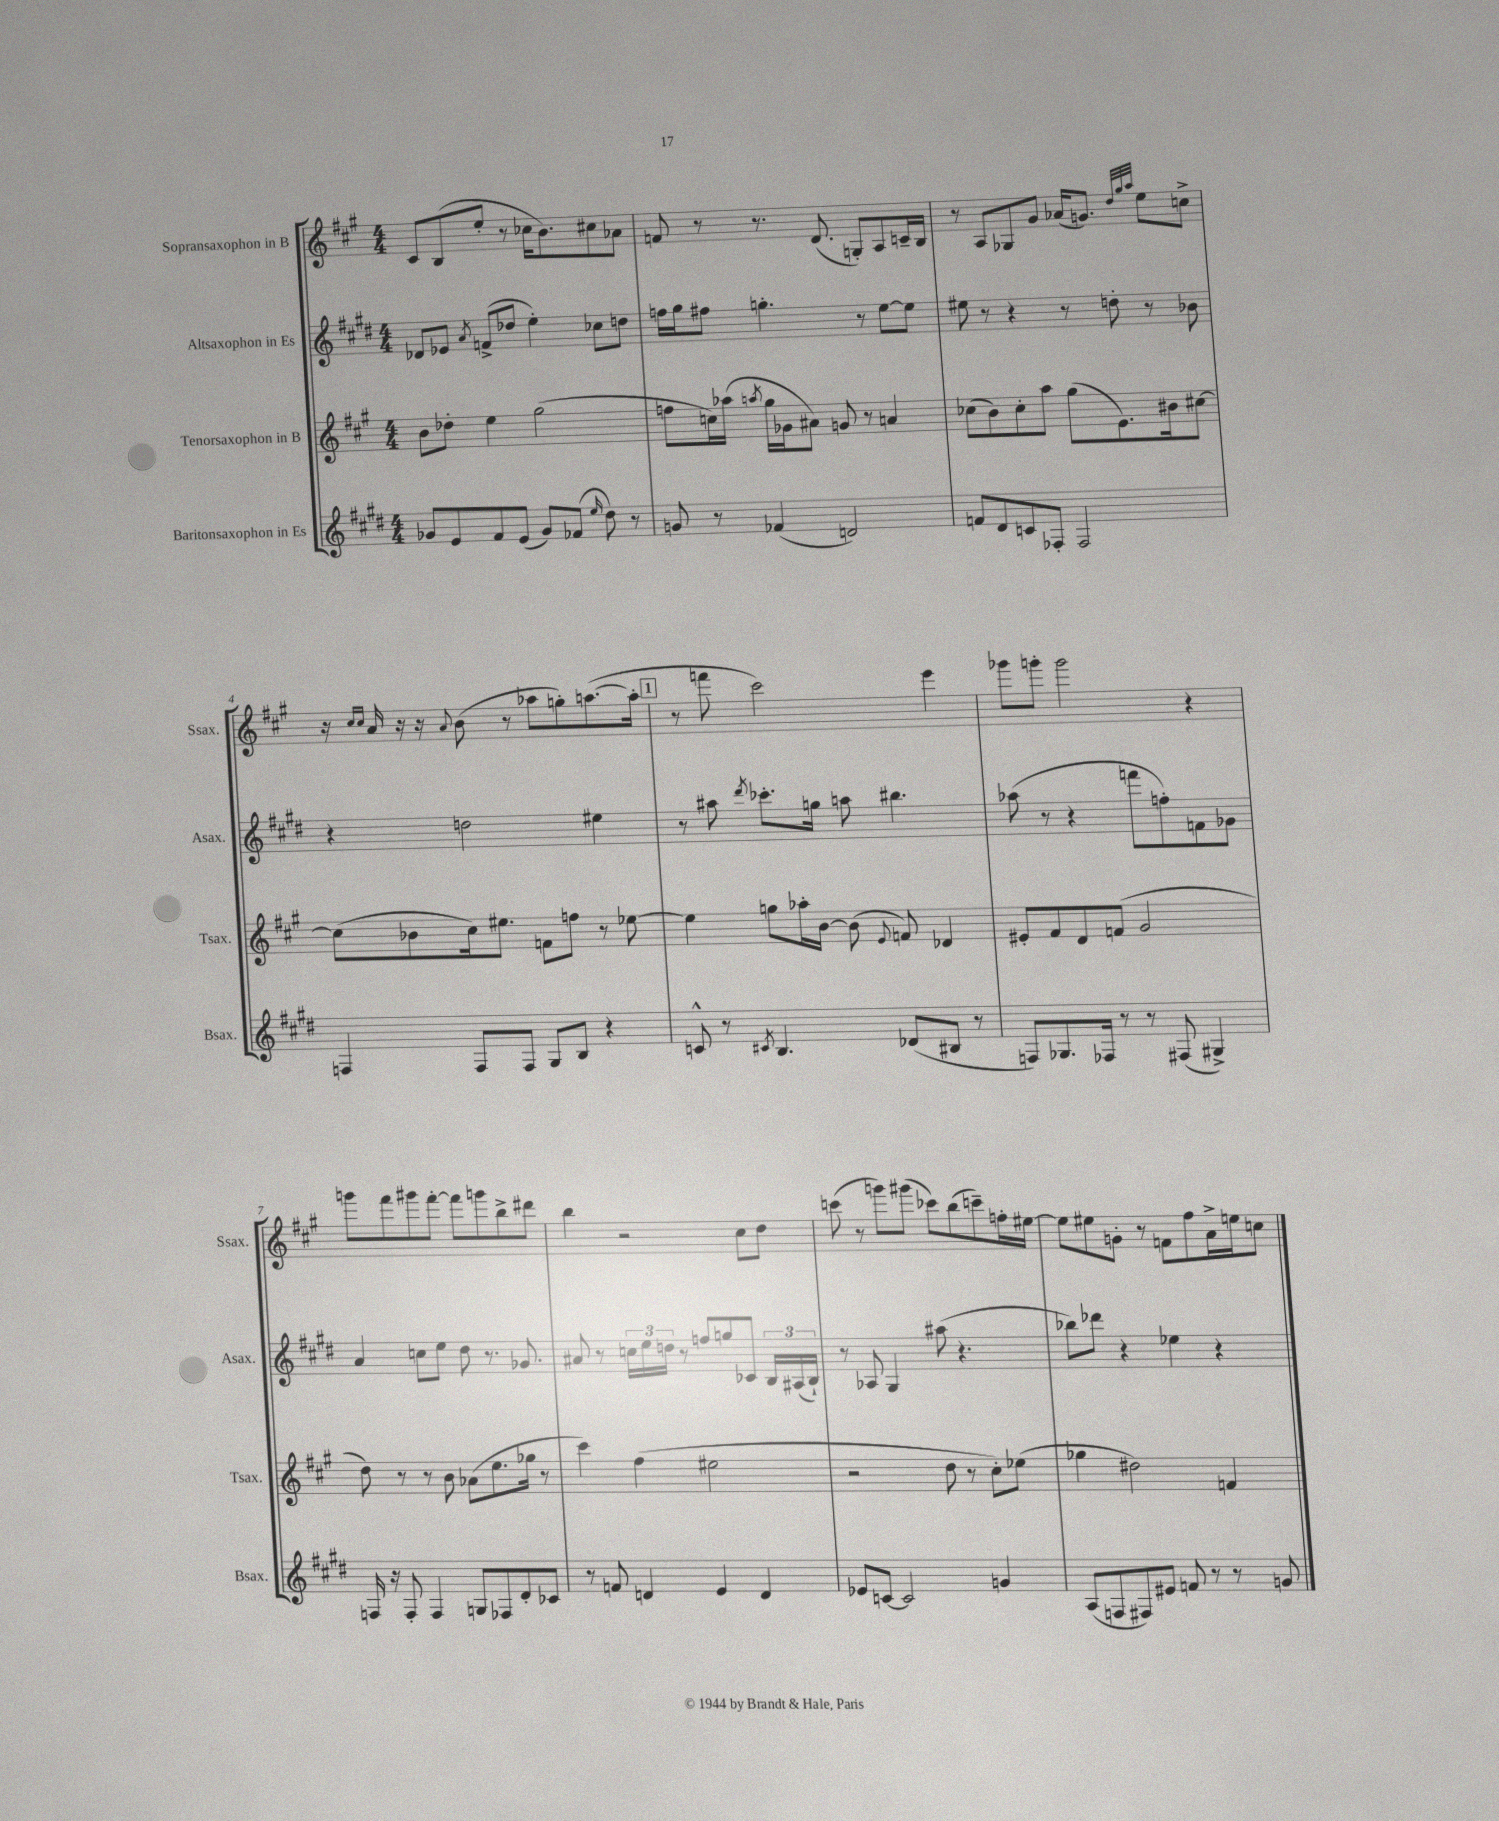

**kern	**kern	**kern	**kern
*staff4	*staff3	*staff2	*staff1
*clefG2	*clefG2	*clefG2	*clefG2
*k[f#c#g#d#]	*k[f#c#g#]	*k[f#c#g#d#]	*k[f#c#g#]
*M4/4	*M4/4	*M4/4	*M4/4
8g-	8b	8d-	8c#
8e	8dd-'	8e-	(8B
.	.	8qa	.
8f#	4ee	(8f^	8ee'
(8e	.	8dd-	8r
8g-)	(2gg#	4ee')	16cc-
.	.	.	8.b)
(8f-	.	.	.
16qqee	.	.	.
8dd#)	.	8cc-	8cc#
8r	.	8dd	8a-
=	=	=	=
8g	8ff	16ff	8f
.	.	16gg#	.
8r	16cc)	8ff#	8r
.	(16aa-	.	.
.	8qaa	.	.
(4f-	16gg#	4.gg'	8.r
.	16g-	.	.
.	8a#)	.	.
.	.	.	(8.d
2d)	8g	.	.
.	8r	8r	8G')
.	4a	[8ee	8A
.	.	8ee]	16c~
.	.	.	16B
=	=	=	=
8f	(8cc-	8ee#	8r
8d#	8b)	8r	8A
8c	8cc-'	4r	8G-
8F-'	8aa	.	8g#
2F-	(8gg#	8r	(16a-
.	.	.	8.g)
.	8.e)	8dd'	.
.	.	.	32qqdd
.	.	.	32qqgg#
.	.	.	32qqaa
.	.	8r	8ee
.	16b#	.	.
.	[8cc#	8b-	8cc^
=	=	=	=
4F	(8cc#]	4r	16r
.	.	.	16qqcc#
.	.	.	16qqcc#
.	.	.	16a
.	8b-	.	16r
.	.	.	16r
.	.	.	8qqa
8F	16cc#)	2dd	(8b
.	8.ee#	.	.
8F	.	.	8r
8G#	8f	.	8aa-
8B	8ff	.	8gg')
4r	8r	4ee#	([8.aa
.	[8ee-	.	.
.	.	.	16aa']
=	=	=	=
8c^^	4ee-]	8r	8r
8r	.	8aa#	8fff
8qc#	.	8qddd#	.
4.B	8gg	8.ccc-'	2ccc#)
.	16aa-'	.	.
.	[16b	16gg	.
.	(8b]	8aa	.
.	8qqe	.	.
(8d-	8f)	4.bb#	.
8B#	4d-	.	4eee
8r	.	.	.
=	=	=	=
8F)	8e#'	(8aa-	8ggg-
8.G-	8f#	8r	8ggg'
.	8d	4r	2ggg
16F-	.	.	.
8r	(8f	.	.
8r	2g#	8fff	.
(8F#	.	8ff')	.
4G#^)	.	8f	4r
.	.	8g-	.
=	=	=	=
16F	8dd)	4a	8ggg
16r	.	.	.
8F'	8r	.	8fff#
4F	8r	8cc	8ggg#
.	8b	8ee	[8fff#'
8G	(8a-	8dd#	8fff#]
8F-	8.ee	8.r	8ggg
8d#'	.	.	8bb^
.	16gg-	8.g-	.
8c-	8r	.	8ddd#
=	=	=	=
8r	4ccc#)	8a#	4bb
8f	.	8r	.
4d	(4ff#	24cc	2r
.	.	24ee	.
.	.	24dd	.
.	.	8r	.
4e	2ee#	8ff	.
.	.	8gg	.
4d	.	8c-	8cc#
.	.	24B	8dd
.	.	(24A#	.
.	.	24B`)	.
=	=	=	=
8e-	2r	8r	(8ccc
[8c	.	8A-	8r
2c]	.	4G#	8ggg)
.	.	.	(8ggg#
.	8dd	(8aa#	8ccc-)
.	8r	4.r	(8bb
4g	8cc#')	.	8ccc~)
.	(8ee-	.	16ff'
.	.	.	[16ee#
=	=	=	=
(8A	4gg-	8bb-)	8ee#]
8F	.	8ddd-	8ee#
8F#)	2dd#)	4r	8g'
8e#	.	.	8r
8f	.	4ee-	8f
8r	.	.	8ff#
8r	4f	4r	16a^
.	.	.	16ee
8g	.	.	8cc
==	==	==	==
*-	*-	*-	*-
